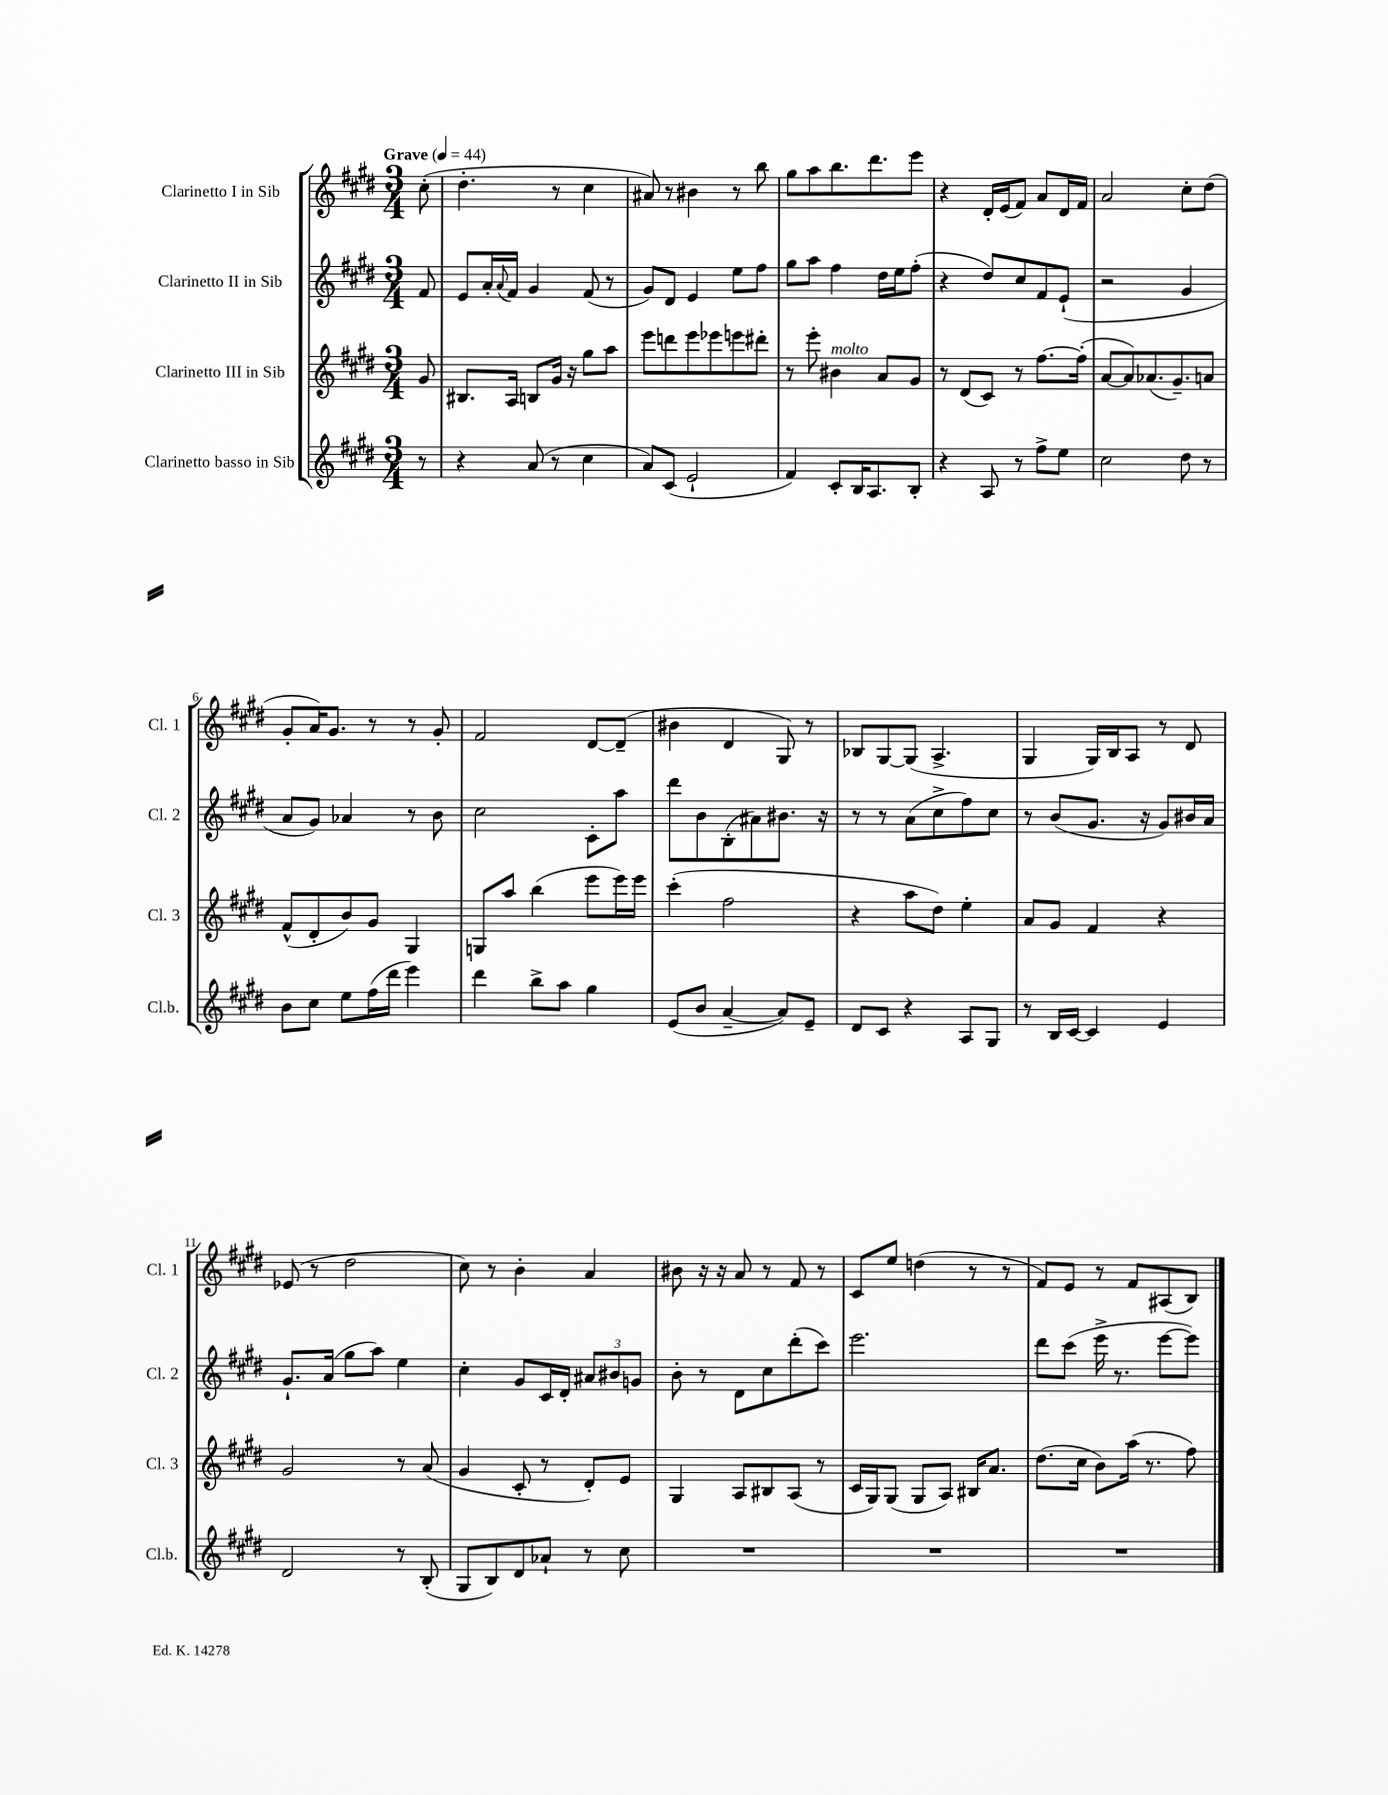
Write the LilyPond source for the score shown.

<<
\new StaffGroup <<
\new Staff = "s0" \with { instrumentName = "Clarinetto I in Sib" shortInstrumentName = "Cl. 1" } {
    \clef treble \key e \major \numericTimeSignature \time 3/4 \partial 8 \tempo "Grave" 4 = 44
    cis''8-.( |
    dis''4.-. r8 cis''4 |
    ais'8) r8 bis'4 r8 b''8 |
    gis''8 a''8 b''8. dis'''8. e'''8 |
    r4 dis'16-. e'16( fis'8) a'8 dis'16 fis'16 |
    a'2 cis''8-. dis''8( |
    gis'8-. a'16) gis'8. r8 r8 gis'8-. |
    fis'2 dis'8~ dis'8--( |
    bis'4 dis'4 gis8) r8 |
    bes8 gis8~ gis8( a4.-> |
    gis4 gis16) b16 a8 r8 dis'8 |
    ees'8( r8 dis''2 |
    cis''8) r8 b'4-. a'4 |
    bis'8 r16 r16 a'8 r8 fis'8 r8 |
    cis'8 e''8 d''4( r8 r8 |
    fis'8) e'8 r8 fis'8 ais8( b8) \bar "|." |
}
\new Staff = "s1" \with { instrumentName = "Clarinetto II in Sib" shortInstrumentName = "Cl. 2" } {
    \clef treble \key e \major \numericTimeSignature \time 3/4 \partial 8
    fis'8 |
    e'8 a'16-. \appoggiatura { a'8 } fis'16 gis'4 fis'8( r8 |
    gis'8) dis'8 e'4 e''8 fis''8 |
    gis''8 a''8 fis''4 dis''16 e''16 fis''8-.( |
    r4 dis''8) cis''8 fis'8 e'8-!( |
    r2 gis'4 |
    a'8 gis'8) aes'4 r8 b'8 |
    cis''2 cis'8-. a''8 |
    dis'''8 b'8 b8-.( ais'8) bis'8. r16 |
    r8 r8 a'8( cis''8-> fis''8) cis''8 |
    r8 b'8( gis'8. r16 gis'8) bis'16 a'16 |
    gis'8.-! a'16( gis''8 a''8) e''4 |
    cis''4-. gis'8 cis'16 dis'16-. \tuplet 3/2 { ais'8 bis'8 g'8 } |
    b'8-. r8 dis'8 cis''8 dis'''8-.( cis'''8) |
    e'''2. |
    dis'''8 cis'''8( e'''16-> r8. e'''8~ e'''8) \bar "|." |
}
\new Staff = "s2" \with { instrumentName = "Clarinetto III in Sib" shortInstrumentName = "Cl. 3" } {
    \clef treble \key e \major \numericTimeSignature \time 3/4 \partial 8
    gis'8 |
    bis8. a16 b8 gis'16 r16 gis''8 a''8 |
    e'''8 d'''8 e'''8 ees'''8 e'''8 dis'''8-. |
    r8 e'''8-. bis'4^\markup { \italic "molto" } a'8 gis'8 |
    r8 dis'8( cis'8) r8 fis''8.~ fis''16-.( |
    a'8~ a'8) aes'8.( gis'8.--) a'8 |
    fis'8-^( dis'8-. b'8) gis'8 gis4 |
    g8 a''8 b''4( e'''8 e'''16) e'''16 |
    cis'''4-.( fis''2 |
    r4 a''8 dis''8) e''4-. |
    a'8 gis'8 fis'4 r4 |
    gis'2 r8 a'8( |
    gis'4 cis'8-. r8 dis'8-.) e'8 |
    gis4 a8 bis8 a8( r8 |
    cis'16 gis16) gis8( gis8 a8) bis16 a'8. |
    dis''8.( cis''16 b'8) a''16( r8. fis''8) \bar "|." |
}
\new Staff = "s3" \with { instrumentName = "Clarinetto basso in Sib" shortInstrumentName = "Cl.b." } {
    \clef treble \key e \major \numericTimeSignature \time 3/4 \partial 8
    r8 |
    r4 a'8( r8 cis''4 |
    a'8) cis'8( e'2-! |
    fis'4) cis'8-. b16 a8. b8-. |
    r4 a8 r8 fis''8-> e''8 |
    cis''2 dis''8 r8 |
    b'8 cis''8 e''8 fis''16( dis'''16 e'''4) |
    dis'''4 b''8-> a''8 gis''4 |
    e'8( b'8 a'4~-- a'8) e'8-- |
    dis'8 cis'8 r4 a8 gis8 |
    r8 b16 cis'16~ cis'4 e'4 |
    dis'2 r8 b8-.( |
    gis8 b8) dis'8 aes'8-! r8 cis''8 |
    R2. |
    R2. |
    R2. \bar "|." |
}
>>
>>
